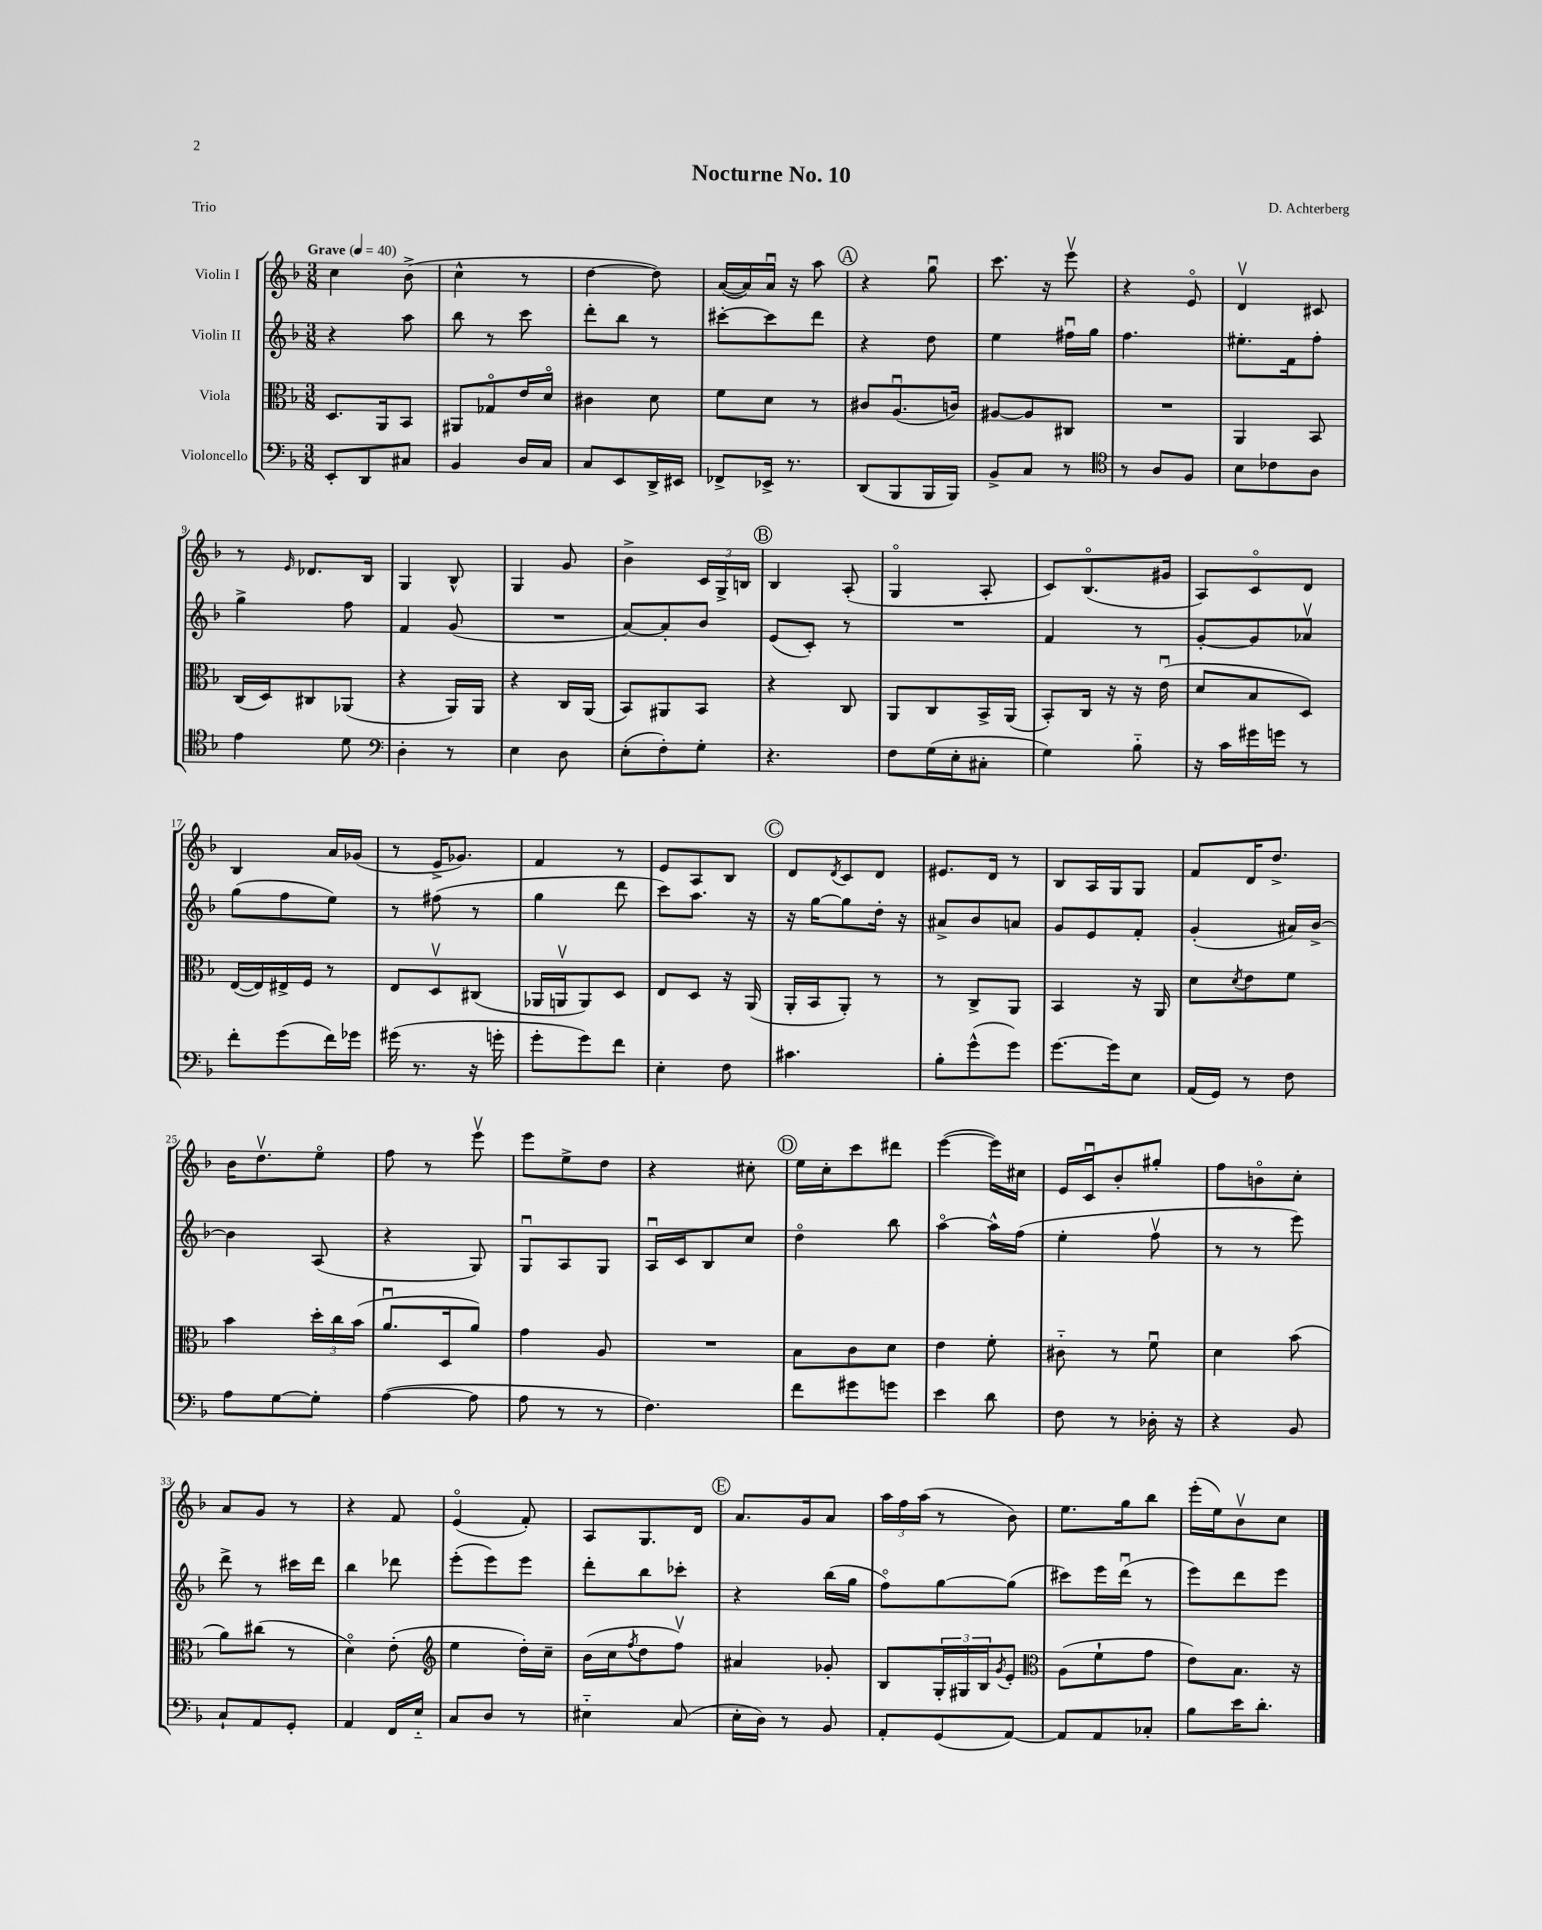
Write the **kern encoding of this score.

**kern	**kern	**kern	**kern
*part4	*part3	*part2	*part1
*staff4	*staff3	*staff2	*staff1
*I"Violoncello	*I"Viola	*I"Violin II	*I"Violin I
*clefF4	*clefC3	*clefG2	*clefG2
*k[b-]	*k[b-]	*k[b-]	*k[b-]
*M3/8	*M3/8	*M3/8	*M3/8
*MM40	*MM40	*MM40	*MM40
=1	=1	=1	=1
!	!	!	!LO:TX:a:B:t=Grave
8EE'/L	8.D/L	4r	4cc\
8DD/	.	.	.
.	16AA/k	.	.
8C#X/J	8BB-/J	8aa\	(8b-^\
=2	=2	=2	=2
4BB-/	8AA#X/L	8bb-\	4cc^^\
.	8G-X/	8r	.
16D/LL	16e/L	8ccc\	8r
16C/JJ	16d/JJ	.	.
=3	=3	=3	=3
8C/L	4c#X\	8ddd'\L	[4dd\
8EE/	.	8bb-\J	.
16DD^/L	8d\	8r	8dd\])
16EE#X/JJ	.	.	.
=4	=4	=4	=4
8FF-X^/L	8f\L	[8ccc#X'\L	([16a/LL
.	.	.	16a/])
16EE-X^/Jk	8d\J	8ccc#\]	16au/JJ
8.r	.	.	16r
.	8r	8ddd\J	8aa\
!!LO:REH:place=s1:t=A
=5	=5	=5	=5
(8DD/L	8c#X/L	4r	4r
8BBB-/	(8.Au/	.	.
16BBB-/L	.	8dd\	8ggu\
16BBB-/JJ)	16cn/Jk)	.	.
=6	=6	=6	=6
8BB-^/L	[8A#X/L	4ee\	8.ccc\
8C/J	8A#/]	.	.
.	.	.	16r
8r	8C#X/J	16ff#Xu\LL	8eeev\
.	.	16gg\JJ	.
=7	=7	=7	=7
*clefC4	*	*	*
8r	4.r	4.ff\	4r
8A/L	.	.	.
8F/J	.	.	8e/
=8	=8	=8	=8
8B-\L	4AA/	8.ee#X'\L	4dv/
8c-X\	.	.	.
.	.	16f\k	.
8A\J	8BB-/	8ff'\J	8c#X/
!!LO:LB:g=z
=9	=9	=9	=9
4e\	(16C/LL	4gg^\	8r
.	16D/J)	.	.
.	.	.	16qqe/
.	8C#X/	.	8.d-X/L
8d\	(8AA-X/J	8ff\	.
.	.	.	16B-/Jk
=10	=10	=10	=10
*clefF4	*	*	*
4D'\	4r	4f/	4G/
8r	16AA/LL)	(8g/	8B-^^/
.	16AA/JJ	.	.
=11	=11	=11	=11
4E\	4r	4.r	4G/
8D\	16C/LL	.	8g/
.	(16AA/JJ	.	.
=12	=12	=12	=12
(8E'\L	8BB-/L)	[8a/L)	4b-^\
8F'\)	8AA#X/	8a'/]	.
8G'\J	8BB-/J	8b-/J	24c/LL
.	.	.	24G^/
.	.	.	24Bn/JJ
!!LO:REH:place=s1:t=B
=13	=13	=13	=13
4.r	4r	(8e/L	4B-/
.	.	8c'/J)	.
.	8C/	8r	(8A'/
=14	=14	=14	=14
8F\L	8AA/L	4.r	4G/
(16G\L	8C/	.	.
16E'\J	.	.	.
8C#X'\J	16BB-^/L	.	8A'/
.	(16AA/JJ	.	.
=15	=15	=15	=15
4G\)	8BB-'/L)	4f/	8c/L)
.	16C/Jk	.	(8.B-/
.	16r	.	.
8B-\	16r	8r	.
.	(16eu\	.	16g#X/Jk
=16	=16	=16	=16
16r	8d/L	[8g'/L	8A/L)
16c\LL	.	.	.
16g#X\	8B-/	8g/]	8c/
16gn\JJ	.	.	.
8r	8D/J)	8a-Xv/J	8d/J
!!LO:LB:g=z
=17	=17	=17	=17
8f'\L	([16E/LL	(8gg\L	4B-/
.	16E/])	.	.
(8g\	16E#X^/	8ff\	.
.	16F/JJ	.	.
16f\L)	8r	8ee\J)	16a/LL
16g-X\JJ	.	.	(16g-X/JJ
=18	=18	=18	=18
(16g#X\	8E/L	8r	8r
8.r	.	.	.
.	8Dv/	(8ff#X\	16e^/KL
.	.	.	8.g-X/J)
16r	(8C#X/J	8r	.
16gn'\	.	.	.
=19	=19	=19	=19
8g'\L	16AA-X/LL	4gg\	4f/
.	16AAnv/J	.	.
8g\)	8AA/)	.	.
8f\J	8D/J	8ddd\	8r
=20	=20	=20	=20
4E'\	8E/L	8ccc\L)	8e/L
.	8D/J	8.aa\J	8A/
8F\	16r	.	8B-/J
.	(16AA/	16r	.
!!LO:REH:place=s1:t=C
=21	=21	=21	=21
4.c#X\	16AA'/LL	16r	8d/L
.	16BB-/J	[16gg\KL	.
.	.	.	8qd/
.	8AA'/J)	8gg\]	8c/
.	8r	16dd'\Jk	8d/J
.	.	16r	.
=22	=22	=22	=22
8B-'\L	8r	8a#X^/L	8.e#X/L
(8g^^\	8C^/L	8b-/	.
.	.	.	16d/Jk
8g\J)	8AA/J	8an/J	8r
=23	=23	=23	=23
[8.g\L	4BB-/	8g/L	8B-/L
.	.	8e/	16A/L
16g\k]	.	.	16G/J
8E\J	16r	8f'/J	8G/J
.	16AA/	.	.
=24	=24	=24	=24
(16AA/LL	8d\L	(4g'/	8f/L
16GG/JJ)	.	.	.
.	8qd/	.	.
8r	8e\	.	16d/K
.	.	.	8.dd^/J
8F\	8f\J	16a#X/LL)	.
.	.	[16b-^/JJ	.
!!LO:LB:g=z
=25	=25	=25	=25
8A\L	4b-\	4b-\]	16b-\KL
.	.	.	8.ddv\
[8G\	.	.	.
8G'\J]	24dd'\LL	(8A/	8ee\J
.	24cc\	.	.
.	(24b-\JJ	.	.
=26	=26	=26	=26
([4A\	8.au/L	4r	8ff\
.	.	.	8r
.	16D/k	.	.
8A\]	8a/J)	8G/)	8eeev\
=27	=27	=27	=27
8A\	4g\	8Gu/L	8eee\L
8r	.	8A/	8ee^\
8r	8A/	8G/J	8dd\J
=28	=28	=28	=28
4.F\)	4.r	16Au/LL	4r
.	.	16c/J	.
.	.	8B-/	.
.	.	8cc/J	8cc#X'\
!!LO:REH:place=s1:t=D
=29	=29	=29	=29
8f\L	8B-\L	4dd\	16ee\LL
.	.	.	16cc'\J
8g#X\	8c\	.	8ccc\
8gn\J	8d\J	8bb-\	8ddd#X\J
=30	=30	=30	=30
4e\	4e\	[4aa\	([4eee\
8d\	8f'\	16aa^^\LL]	16eee\LL])
.	.	(16ff\JJ	16cc#X\JJ
=31	=31	=31	=31
8F\	8c#X\	4ee'\	16e/LL
.	.	.	16cu/J
8r	8r	.	8b-'/
16D-X'\	8fu\	8ffv\	8gg#X'/J
16r	.	.	.
=32	=32	=32	=32
4r	4d\	8r	8ff\L
.	.	8r	8bn\
8BB-/	(8b-\	8eee\)	8cc'\J
!!LO:LB:g=z
=33	=33	=33	=33
8C`/L	8a\L)	8ddd^\	8a/L
8AA/	(8cc#X\J	8r	8g/J
8GG'/J	8r	16ccc#X\LL	8r
.	.	16ddd\JJ	.
=34	=34	=34	=34
4AA/	4d\)	4bb-\	4r
16FF/LL	(8e'\	8ddd-X\	8f/
16E/JJ	.	.	.
=35	=35	=35	=35
*	*clefG2	*	*
8C/L	4ee\	(8eee'\L	(4e/
8D/J	.	8eee\)	.
8r	16dd'\LL)	8eee\J	8f'/)
.	16cc~\JJ	.	.
=36	=36	=36	=36
4E#X\	(16b-\LL	8ddd'\L	8A/L
.	16cc\J	.	.
.	8qff/	.	.
.	8dd\	8bb-\	8.G/
(8C/	8ffv\J)	8ccc-X'\J	.
.	.	.	16d/Jk
!!LO:REH:place=s1:t=E
=37	=37	=37	=37
16E'\LL	4a#X/	4r	8.a/L
16D\JJ)	.	.	.
8r	.	.	.
.	.	.	16g/k
8BB-/	8g-X'/	(16bb-\LL	8a/J
.	.	16gg\JJ	.
=38	=38	=38	=38
8AA'/L	8B-/L	8ff\L)	24aa\LL
.	.	.	24ff\
.	.	.	(24aa\JJ
(8GG/	24G'/L	[8gg\	8r
.	24G#X/	.	.
.	24B-/J	.	.
.	8qg/	.	.
[8AA/J)	8e'/J	(8gg\J]	8b-\)
=39	=39	=39	=39
*	*clefC3	*	*
8AA/L]	(8A\L	8ccc#X\L)	8.ee\L
8AA/	8f`\	16eee\L	.
.	.	(16dddu\JJ	16gg\k
8C-X'/J	8g\J	8r	8bb-\J
=40	=40	=40	=40
8B-\L	8e\L)	8eee\L)	(16eee'\LL
.	.	.	16ee\J)
16e\K	8.B-\J	8ddd\	8b-v\
8.d'\J	.	.	.
.	.	8eee\J	8cc\J
.	16r	.	.
==	==	==	==
*-	*-	*-	*-
